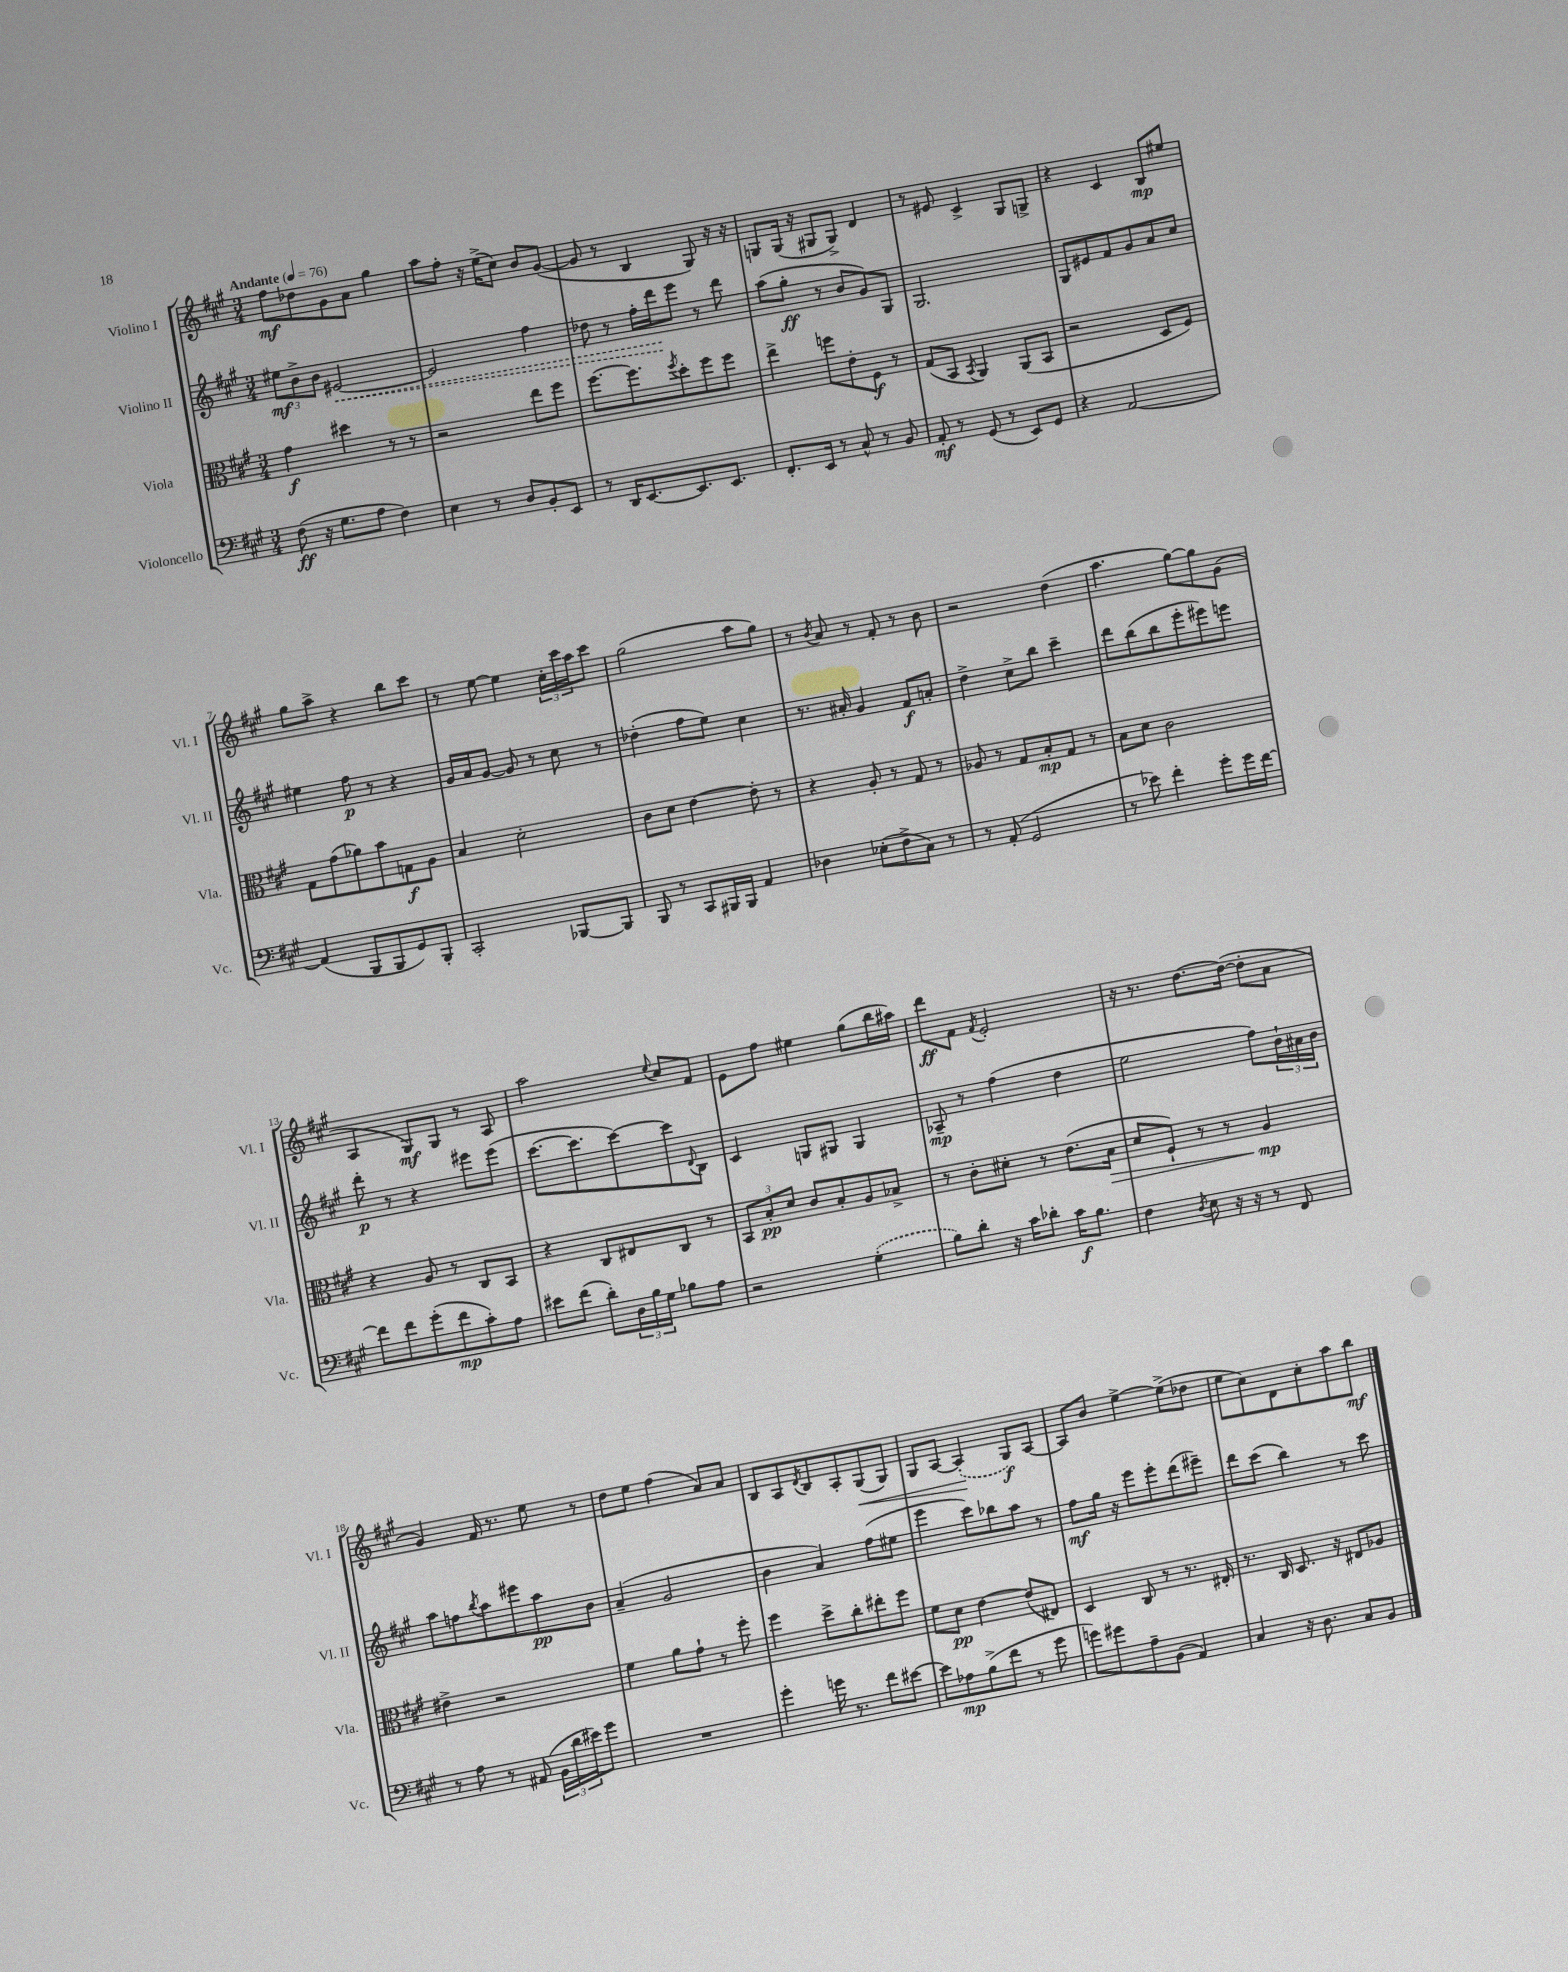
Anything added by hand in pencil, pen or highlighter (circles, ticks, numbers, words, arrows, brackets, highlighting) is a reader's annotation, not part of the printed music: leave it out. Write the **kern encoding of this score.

**kern	**kern	**kern	**kern
*staff4	*staff3	*staff2	*staff1
*clefF4	*clefC3	*clefG2	*clefG2
*k[f#c#g#]	*k[f#c#g#]	*k[f#c#g#]	*k[f#c#g#]
*M3/4	*M3/4	*M3/4	*M3/4
*MM76	*MM76	*MM76	*MM76
(8F#\	4g#\	12ee#\L	8ff#\L
.	.	12b^\	.
16r	.	.	8dd-\
.	.	12b\J	.
8.G#\L	.	.	.
.	4dd#\	[2e#/	8g#\
8A\J	.	.	8a\J
4F#\)	8r	.	4gg#\
.	8r	.	.
=	=	=	=
4E\	2r	2e#/]	8aa\L
.	.	.	8ff#'\J
8r	.	.	16r
.	.	.	(16ee^\LK
8D/L	.	.	8cc#\J)
8BB'/	8ee\L	4ff#\	8b/L
8EE/J	8ff#\J	.	([8g#/J
=	=	=	=
8r	[8.ff#\L	8dd-\	8g#/]
16DD/LK	.	8r	8r
[8.EE/	8.ff#\]	.	.
.	.	16ff#'\LL	4B/
.	.	16ddd\J	.
.	8qff#/	.	.
8.EE/]	8dd'\	8eee\J	.
.	8ff#\	8r	8G#/)
8.EE/J	.	.	.
.	8ff#\J	8ddd\	16r
.	.	.	16r
=	=	=	=
8.FF#'/L	4ee^\	(8aa\L	8G/L
.	.	8gg#'\J	(16G/Jk
16EE/Jk	.	.	16r
8r	8ff\L	8r	8G#/L
8C#^^/	8e'\	8b/L	8G#^/J)
8r	8F#\J	8g#/)	4d/
8BB/	8r	8G#/J	.
=	=	=	=
8AA'/	(8G#/L	2.G#/	8r
8r	8BB/J	.	8e#/
.	8qBB/	.	.
(8GG#/	4AA/)	.	4c#^/
8r	.	.	.
8EE/L)	(8AA/L	.	8G#/L
8GG#/J	8BB/J	.	8G^/J
=	=	=	=
4r	2r	8G#/L	4r
.	.	8e#/	.
[2AA/	.	8f#/	4c#/
.	.	8g#/	.
.	8D/L	8a/	8B/L
.	8F#/J)	8cc#/J	8ee#/J
=	=	=	=
(4AA/]	8G#\L	4ee#\	8gg#\L
.	(8g#\	.	8aa^\J
8BBB/L	8a-\)	8ff#\	4r
8BBB/	8b\	8r	.
8GG#/)	8G\	4r	8bb\L
8BBB'/J	8A\J	.	8ccc#\J
=	=	=	=
2CC#'/	4B/	16g#/LL	8r
.	.	16a/J	.
.	.	[8g#/J	[8ee\
.	2d'\	8g#/]	4ee\]
.	.	8r	.
[8BBB-/L	.	8cc#\	24cc#'\LL
.	.	.	24ccc#\
.	.	.	24aa\J
8BBB-/]J	.	8r	8ccc#\J
=	=	=	=
8BBB/	8c#\L	(4dd-'\	(2gg#\
8r	8d\J	.	.
8CC#/L	[4e\	8ff#\L	.
16BBB#/L	.	8ee\J)	.
16BBB#/JJ	.	.	.
4AA/	8e'\]	4cc#\	8aa\L
.	8r	.	8gg#\J)
=	=	=	=
4D-\	4r	8.r	8r
.	.	.	8qb/
.	.	.	8a/
.	.	16a#'/	.
(8E-'\L	8A'/	4g#/	8r
8F#^\	8r	.	8f#'/
8C#\J)	8G#/	8f#/L	8r
8r	8r	8a'/J	8b\
=	=	=	=
8r	8A-/	4dd^\	2r
(8AA'/	8r	.	.
2GG#/	8G#/L	8cc#^\L	.
.	8B'/	8bb\J	.
.	8G#/J	4ccc#~\	(4dd\
.	8r	.	.
=	=	=	=
8r	8B\L	8ddd\L	4.aa\
8e-\)	8d\J	(8bb\	.
4f#'\	2c#\	8bb\	.
.	.	8eee'\	[8gg#\L)
8g#'\L	.	8eee#\)	8gg#\]
16g#\L	.	8eee\J	(8g#\J
[16f#\JJ	.	.	.
=	=	=	=
8f#\]L	4r	8ddd'\	4A/
8f#\	.	8r	.
(8g#'\	8A/	4r	8G#/L)
8f#\	8r	.	8G#/J
8c#'\)	8C#/L	8eee#\L	8r
8A\J	8BB/J	(8eee#\J	8A/
=	=	=	=
8e#\L	4r	[8.ccc#\L	2aa\
(8f#\J	.	.	.
.	.	8.ccc#\]	.
8d'\L)	8C#/L	.	.
24D\L	8E#/	[8ccc#\)	.
24B\	.	.	.
24G#\JJ	.	.	.
.	.	.	8qqee/
8B-\L	8C#/J	8ccc#\]	8cc#/L
.	.	8qqd/	.
8A\J	8r	8B\J	8f#/J
=	=	=	=
2r	12BB/L	4c#/	8e\L
.	12B'/	.	.
.	.	.	8ff#\J
.	12d/J	.	.
.	8c#/L	8G/L	4ee#\
.	8B'/	8G#/J	.
(4G#'\	8A/	4G#/	(8gg#\L
.	8B-^/J	.	16bb\L
.	.	.	16aa#\JJ)
=	=	=	=
8B\L)	8r	8A-~/	8ddd\L
8d'\J	8c#'\L	8r	8f#\J
.	.	.	8qf#/
16r	8d#'\J	(4ff#\	2e'/
16c#\LK	.	.	.
8d-'\J	8r	.	.
16c#\LK	(8.e\L	4dd\	.
8.B\J	.	.	.
.	16B\Jk	.	.
=	=	=	=
4F#\	8d/L	2ee\	16r
.	.	.	8.r
.	8F#`/J)	.	.
8qD/	.	.	.
8E\	8r	.	[8.dd\L
16r	8r	.	.
16r	.	.	(16dd\_Jk
8r	4A/	8ff#\L)	8dd'\]L
8FF#/	.	24b`\L	8a\J
.	.	24a#\	.
.	.	24b\JJ	.
=	=	=	=
8r	4e#^\	8aa\L	4g#/)
8A\	.	8ff\	.
.	.	8qbb/	.
8r	2r	8aa\	16f#/
.	.	.	8.r
(8AA#/	.	8eee#\	.
24BB\LL	.	8aa\	8ee\
24d\	.	.	.
24e#\J)	.	.	.
8g#\J	.	8b\J	8r
=	=	=	=
2.r	4f#\	(4a~/	8dd\L
.	.	.	8ee\J
.	8a\L	2g#/	(4ff#\
.	8g#`\J	.	.
.	8r	.	8a/L)
.	8ff#'\	.	8a/J
=	=	=	=
4g#'\	4ff#\	4b\	8B/L
.	.	.	8A/
.	.	.	8qd/
16g\	8dd^\L	4a/)	8B/
8.r	.	.	.
.	8cc#'\	.	8A'/
8f#\L	8ee#'\	(8ff#\L	(8G#/
[8e#\J	8ff#\J	8ee#\J	8G#/J)
=	=	=	=
8e#\]L	8f#\L	4eee\	8G#/L
8A-\	8d\J	.	[8A/J
(8B^\	[4e\	8ccc#\L)	(4A'/]
8f#\J	.	8bb-\	.
8r	(8e/]L	8aa\J	8G#/L)
8g#\	8E#/J)	8r	[8A/J
=	=	=	=
8g\L)	4D/	8ff#\L	8A/]L
8g#\	.	16gg#\Jk	8b/J
.	.	16r	.
8A~\	8C#/	8eee\L	[4ee^\
(8BB\J	8r	8eee'\	.
4AA/)	8.r	(8ddd\	(8ee^\]L
.	.	8eee#~\J)	8dd-\J
.	16E#'/	.	.
=	=	=	=
4C#/	8.r	8ddd\L	8ee\L
.	.	(8ccc#\J	8cc#\)
.	16C#/	.	.
16r	8.D/	4bb\)	8d\
8.D\	.	.	.
.	.	.	8cc#'\
.	16r	.	.
8C#/L	8E#/L	8r	8aa\
8BB/J	8A-/J	8ccc#\	8bb\J
==	==	==	==
*-	*-	*-	*-
